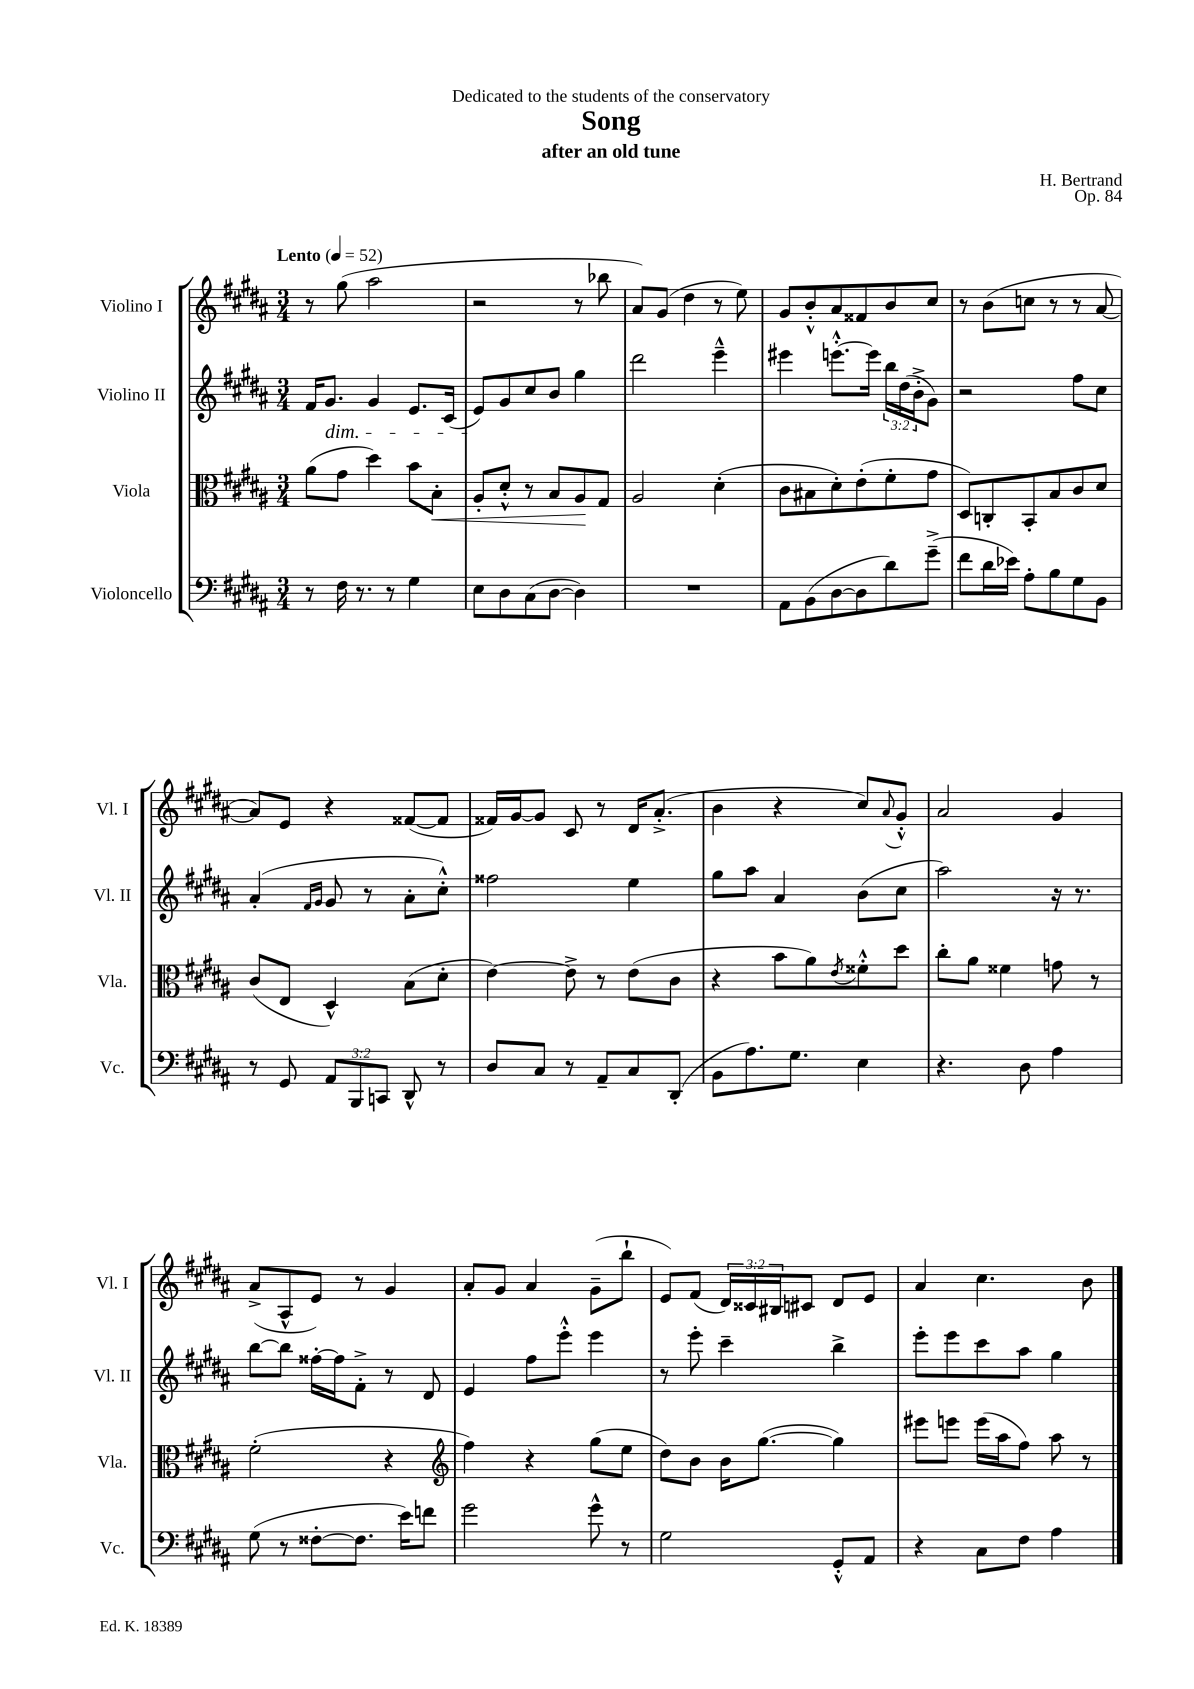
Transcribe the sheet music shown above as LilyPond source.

\header { title = "Song" composer = "H. Bertrand" subtitle = "after an old tune" dedication = "Dedicated to the students of the conservatory" opus = "Op. 84" }
<<
\new StaffGroup <<
\new Staff = "s0" \with { instrumentName = "Violino I" shortInstrumentName = "Vl. I" } {
    \clef treble \key b \major \numericTimeSignature \time 3/4 \override Staff.TupletNumber.text = #tuplet-number::calc-fraction-text \tempo "Lento" 4 = 52
    r8 gis''8( ais''2 |
    r2 r8 bes''8 |
    ais'8) gis'8( dis''4 r8 e''8) |
    gis'8 b'8-.-^ ais'8 fisis'8 b'8 cis''8 |
    r8 b'8( c''8 r8 r8 ais'8~ |
    ais'8) e'8 r4 fisis'8~( fisis'8 |
    fisis'16) gis'16~ gis'8 cis'8 r8 dis'16 ais'8.-.->( |
    b'4 r4 cis''8) \appoggiatura { ais'8 } gis'8-.-^ |
    ais'2 gis'4 |
    ais'8->( ais8-^ e'8) r8 gis'4 |
    ais'8-. gis'8 ais'4 gis'8--( b''8-! |
    e'8) fis'8( \tuplet 3/2 { dis'16) cisis'16 bis16 } cis'8 dis'8 e'8 |
    ais'4 cis''4. b'8 \bar "|." |
}
\new Staff = "s1" \with { instrumentName = "Violino II" shortInstrumentName = "Vl. II" } {
    \clef treble \key b \major \numericTimeSignature \time 3/4 \override Staff.TupletNumber.text = #tuplet-number::calc-fraction-text
    fis'16 gis'8.\dim gis'4 e'8. cis'16( |
    e'8\!) gis'8 cis''8 b'8 gis''4 |
    dis'''2 e'''4---^ |
    eis'''4 e'''8.~-.-^ e'''16 \tuplet 3/2 { b''16 dis''16( b'16-.-> } gis'8) |
    r2 fis''8 cis''8 |
    ais'4-.( \grace { fis'16 gis'16 } gis'8 r8 ais'8-. cis''8-.-^) |
    fisis''2 e''4 |
    gis''8 ais''8 ais'4 b'8( cis''8 |
    ais''2) r16 r8. |
    b''8~ b''8 fisis''16~-. fisis''16 fis'8-.-> r8 dis'8 |
    e'4 fis''8 e'''8-.-^ e'''4 |
    r8 e'''8-. cis'''4-- b''4-> |
    e'''8-. e'''8 cis'''8 ais''8 gis''4 \bar "|." |
}
\new Staff = "s2" \with { instrumentName = "Viola" shortInstrumentName = "Vla." } {
    \clef alto \key b \major \numericTimeSignature \time 3/4
    ais'8( gis'8 dis''4) b'8 b8-.\< |
    ais8-. dis'8-.-^ r8 b8 ais8\! gis8 |
    ais2 dis'4-.( |
    cis'8 bis8 dis'8-.) e'8-.( fis'8-. gis'8 |
    dis8) c8-. b,8-. b8 cis'8 dis'8 |
    cis'8( e8 dis4-^) b8( dis'8-. |
    e'4~) e'8-> r8 e'8( cis'8 |
    r4 b'8 ais'8) \acciaccatura { e'8 } fisis'8-.-^ dis''8 |
    cis''8-. ais'8 fisis'4 g'8 r8 |
    fis'2-.( r4 |
    \clef treble fis''4) r4 gis''8( e''8 |
    dis''8) b'8 b'16 gis''8.~( gis''4) |
    eis'''8 e'''8 e'''16( ais''16 fis''8) ais''8 r8 \bar "|." |
}
\new Staff = "s3" \with { instrumentName = "Violoncello" shortInstrumentName = "Vc." } {
    \clef bass \key b \major \numericTimeSignature \time 3/4 \override Staff.TupletNumber.text = #tuplet-number::calc-fraction-text
    r8 fis16 r8. r8 gis4 |
    e8 dis8 cis8( dis8~ dis4) |
    R2. |
    ais,8 b,8( dis8~ dis8 dis'8) gis'8--->( |
    fis'8 dis'16 ees'16) ais8-. b8 gis8 b,8 |
    r8 gis,8 \tuplet 3/2 { ais,8 b,,8 c,8 } dis,8-^ r8 |
    dis8 cis8 r8 ais,8-- cis8 dis,8-.( |
    b,8 ais8.) gis8. e4 |
    r4. dis8 ais4 |
    gis8( r8 fisis8~-. fisis8. e'16) f'8 |
    gis'2 gis'8-^ r8 |
    gis2 gis,8-.-^ ais,8 |
    r4 cis8 fis8 ais4 \bar "|." |
}
>>
>>
\layout { \context { \Score \remove "Bar_number_engraver" } }
